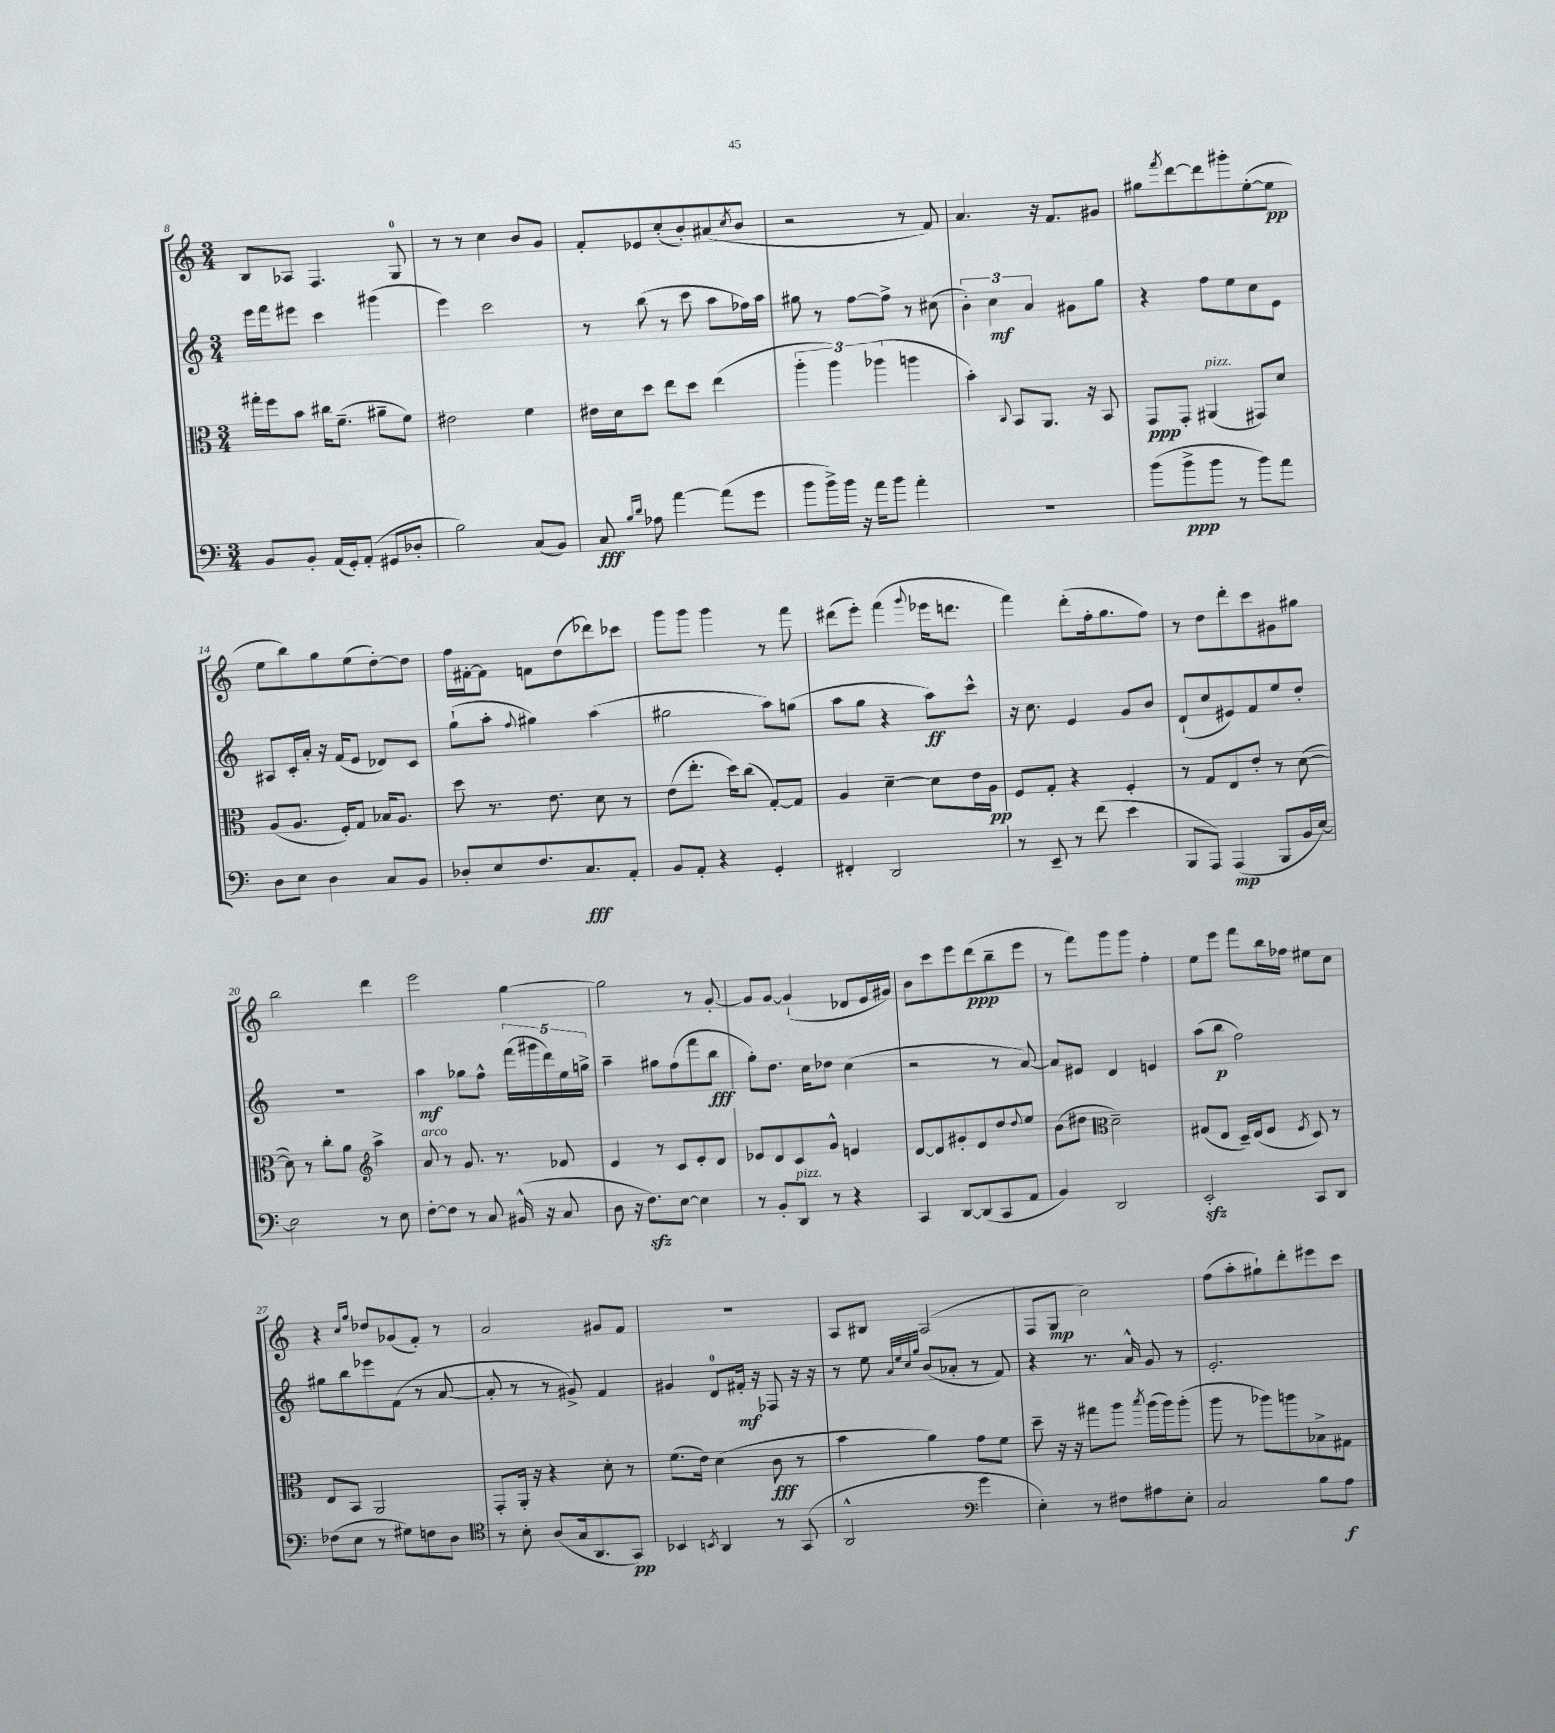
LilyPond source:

<<
\new StaffGroup <<
\new Staff = "s0" {
    \clef treble \key c \major \numericTimeSignature \time 3/4
    b8 aes8 f4. g8-0 |
    r8 r8 c''4 b'8 g'8 |
    f'8-. ees'8 c''8-.( b'8-.) ais'8( \acciaccatura { c''8 } b'8 |
    r2 r8 f'8) |
    a'4. r16 f'8. gis'8 |
    gis''8 \acciaccatura { f'''8 } d'''8~ d'''8 gis'''8-. e''8~-.( e''8\pp |
    e''8 b''8) g''8 e''8( d''8~-.) d''8 |
    f''16 fis'16~-. fis'8 f'8 d''8( des'''8) ces'''8 |
    g'''8 g'''8 g'''4 r8 f'''8 |
    dis'''8( e'''8-.) f'''4( \appoggiatura { g'''8 } ees'''16 d'''8. |
    f'''4) d'''8-.( f''16-. g''8. f''8) |
    r8 d''8 d'''8-. c'''8 gis'8 gis''8 |
    b''2 d'''4 |
    e'''2 g''4~ |
    g''2 r8 g'8~-. |
    g'8 g'8~ g'4-!( des'8 e'16 gis'16) |
    b'8 c'''8 e'''8 d'''8\ppp( b''8-- e'''8 |
    r8 f'''8) g'''8 g'''8 f''4-. |
    e''8 e'''8 f'''8 b''16 fes''16 eis''8 c''8 |
    r4 \grace { c''16 g''16 } des''8 ges'8( f'8-.) r8 |
    a'2 gis'8 f'8 |
    R2. |
    a8 bis8 a2( |
    f8 g8\mp c''2) |
    f''8( a''8-. gis''8-!) d'''8-. eis'''8 c'''8 \bar "|." |
}
\new Staff = "s1" {
    \clef treble \key c \major \numericTimeSignature \time 3/4
    e'''16 f'''16 eis'''8 c'''4 gis'''4( |
    e'''4) c'''2 |
    r8 b''8( r8 c'''8 a''8 fes''16) a''16 |
    gis''8 r8 f''8~ f''8-> r8 cis''8( |
    \tuplet 3/2 { b'4-.) c''4\mf a'4 } gis'8 g''8 |
    r4 f''8 e''8 c''8 e'8 |
    ais8 c'16-. a'16-. r16 f'16( e'8 des'8) c'8 |
    g''8-!( a''8-. \appoggiatura { f''8 } gis''4) a''4( |
    gis''2 a''8) g''8( |
    a''8 g''8 r4 a''8\ff) c'''8-^ |
    r16 c''8. e'4 g'8 b'8 |
    d'8-!( c''8 eis'8) f'8 e''8 d''8-. |
    R2. |
    a''4\mf ges''8 f''8-^ \tuplet 5/4 { f'''16( gis'''16 d'''16) e''16 g''16-> } |
    a''4-- gis''8 f''8( f'''8 b''8\fff |
    g''8-.) d''8. c''16 des''8 c''4( |
    r2 r8 a'8~) |
    a'8 eis'8 d'4 e'4 |
    a''8( b''8\p f''2) |
    gis''8 b''8 ees'''8 f'8( r8 a'8~ |
    a'8-. r8 r8 gis'8->) f'4 |
    gis'4 d'8-0 fis'16-.\mf r16 fes8 r16 r16 |
    r8 e''8 \grace { a'32 e''32 c''32 g''32 } b'8( aes'8-. r8 f'8) |
    r4 r8. a'16-^ g'8 r8 |
    e'2.-. \bar "|." |
}
\new Staff = "s2" {
    \clef alto \key c \major \numericTimeSignature \time 3/4
    gis''16-. f''16 b'8 cis''16 f'8.--( ais'8-- f'8) |
    eis'2 f'4 |
    eis'16 d'16 d''8 e''8 d''8 e''4( |
    \tuplet 3/2 { a''4-. a''4) aes''4( } a''4 |
    b'4-.) \appoggiatura { c8 } b,8 a,8. r16 b,8 |
    g,8\ppp g,8-. ais,4^\markup { \italic "pizz." }( gis,8) d'8 |
    a8( a8. f16-.) g8 bes16 a8. |
    d''8 r8. e'8. d'8 r8 |
    e'8( e''8.-. d''16) c''8( g8~-.) g8 |
    a4 d'4~-- d'8 e'16 a16\pp |
    f8 g8-. r4 f4-. |
    r8 g8 e8 e'8-. r8 d'8~( |
    d'8) r8 c''8-. a'8 \clef treble a''4-> |
    a'8^\markup { \italic "arco" } r8 g'8. r8. fes'8 |
    e'4 r8 c'8 e'8-. d'8 |
    ees'8 d'8 c'8 g'8-^ e'4 |
    d'8~ d'8 gis'8-. e'8 d''8 \appoggiatura { d''8 } e''8 |
    b'8( dis''8 \clef alto d'2--) |
    gis8( e8 d16--) e16( f8 \acciaccatura { f8 } d8) r8 |
    e8 b,8 a,2 |
    g,8-. a,16-. r16 r4 d'8-. r8 |
    f'8.( e'16) d'4( c'8\fff r8 |
    b'4 a'4) g'8 f'8 |
    d''8-- r16 r16 gis''8 a''8 \acciaccatura { b''8 } a''16( a''16) a''8-.( |
    a''8 r8 aes''8) a''8 bes8-> gis8 \bar "|." |
}
\new Staff = "s3" {
    \clef bass \key c \major \numericTimeSignature \time 3/4
    b,8 b,8-. a,16( g,16-.) a,8-.( gis,8 des8-. |
    b2) c8( b,8) |
    c8\fff \grace { b16 d'16 } aes8 a'4~ a'8( g'8 |
    b'8 b'16->) b'16 r16 a'16 b'8 a'4-. |
    R2. |
    b'8( b'8->\ppp b'8 r8 b'8) a'8 |
    d8 e8 d4 c8 b,8 |
    des8-. e8 f8. c8.\fff a,8-. |
    b,8 a,8-. r4 g,4-. |
    fis,4-. d,2 |
    r8 e,8-- r8 f'8( e'4 |
    b,,8 a,,8) a,,4\mp( b,,8 b,16 e16~) |
    e2 r8 e8 |
    f8~-. f8 r8 c8 bis,16-^( r16 c8 |
    d8 r16 f8.\sfz) e8~ e4 |
    r8 b,8-. d,8^\markup { \italic "pizz." } r8 r4 |
    c,4 d,8~ d,8( c,8 a,8 |
    b,4) d,2 |
    e,2-.\sfz c,8 d,8 |
    fes8( e8 r8 gis8) f8 d8 |
    \clef tenor r8 b8-. a8( g16 a,8. g,8\pp) |
    bes,4 \acciaccatura { b,8 } a,4 r8 g,8( |
    a,2-^ \clef bass g'4 |
    e4-.) r8 fis8 ais8 e8-. |
    c2 b8 a8\f \bar "|." |
}
>>
>>
\layout { \context { \Score currentBarNumber = #8 } }
